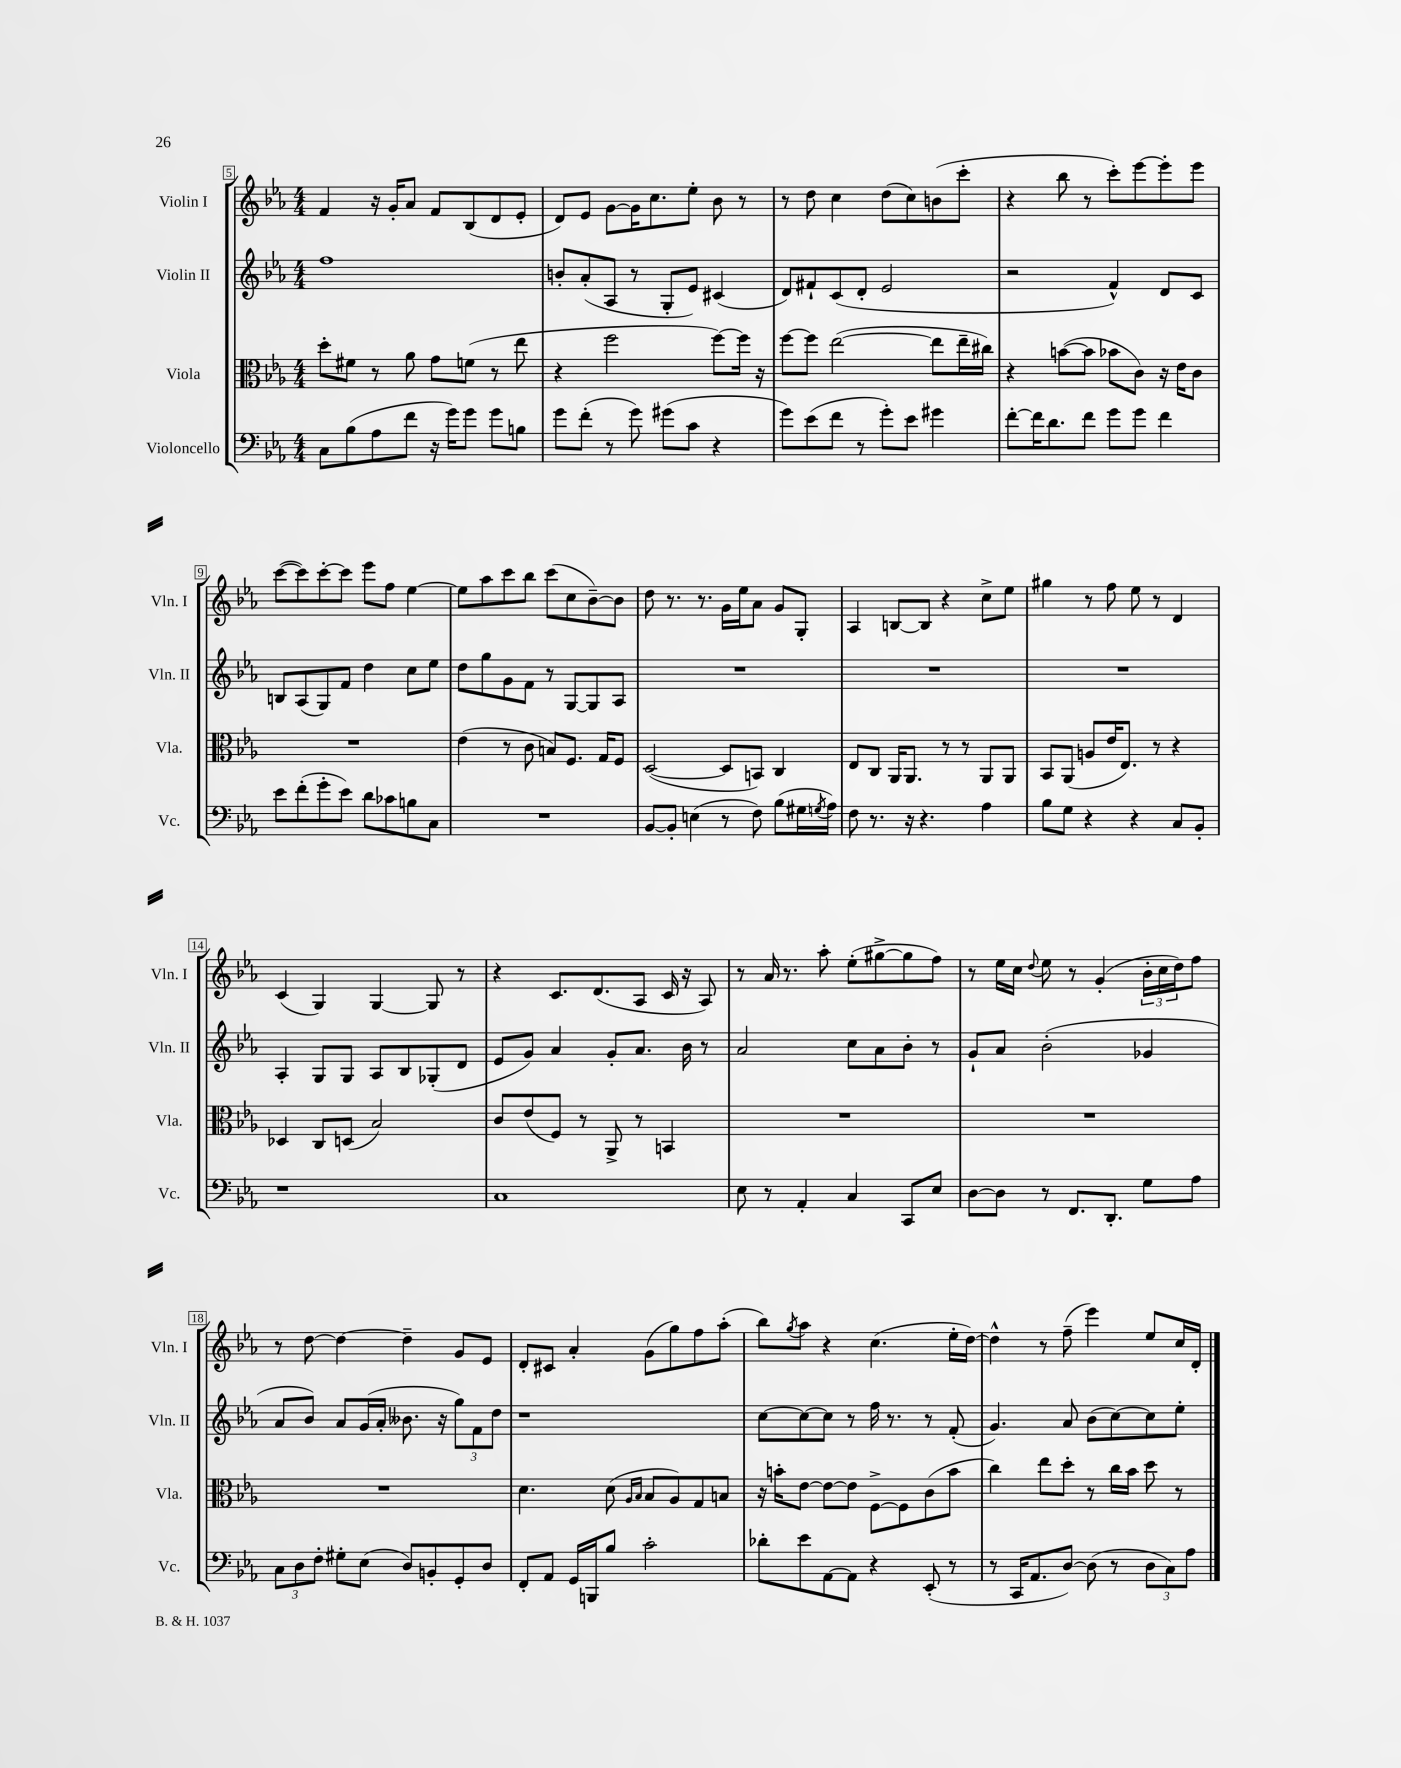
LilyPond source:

<<
\new StaffGroup <<
\new Staff = "s0" \with { instrumentName = "Violin I" shortInstrumentName = "Vln. I" } {
    \clef treble \key ees \major \numericTimeSignature \time 4/4
    f'4 r16 g'16-. aes'8 f'8 bes8( d'8 ees'8-. |
    d'8) ees'8 g'8~ g'16 c''8. ees''8-. bes'8 r8 |
    r8 d''8 c''4 d''8( c''8) b'8( c'''8-. |
    r4 bes''8 r8 c'''8-.) ees'''8~ ees'''8-. ees'''8 |
    c'''8~( c'''8) c'''8~-. c'''8 ees'''8 f''8 ees''4~ |
    ees''8 aes''8 c'''8 bes''8 c'''8( c''8 bes'8~--) bes'8 |
    d''8 r8. r8. g'16 ees''16 aes'8 g'8 g8-. |
    aes4 b8~ b8 r4 c''8-> ees''8 |
    gis''4 r8 f''8 ees''8 r8 d'4 |
    c'4( g4) g4~ g8 r8 |
    r4 c'8. d'8.( aes8 c'16 r16 aes8) |
    r8 aes'16 r8. aes''8-. ees''8-.( gis''8~-> gis''8 f''8) |
    r8 ees''16 c''16 \appoggiatura { d''8 } ees''8 r8 g'4-.( \tuplet 3/2 { bes'16-. c''16 d''16) } f''8 |
    r8 d''8~ d''4~ d''4-- g'8 ees'8 |
    d'8-. cis'8 aes'4-. g'8( g''8) f''8 aes''8-.( |
    bes''8) \acciaccatura { g''8 } aes''8 r4 c''4.( ees''16-. d''16~) |
    d''4-^ r8 f''8--( ees'''4) ees''8 c''16 d'16-. \bar "|." |
}
\new Staff = "s1" \with { instrumentName = "Violin II" shortInstrumentName = "Vln. II" } {
    \clef treble \key ees \major \numericTimeSignature \time 4/4
    f''1 |
    b'8-. aes'8-.( aes8 r8 g8-. ees'8) cis'4( |
    d'8) fis'8-! c'8( d'8-. ees'2 |
    r2 f'4-^) d'8 c'8 |
    b8 aes8( g8) f'8 d''4 c''8 ees''8 |
    d''8 g''8 g'8 f'8 r8 g8~ g8 aes8 |
    R1 |
    R1 |
    R1 |
    aes4-. g8 g8 aes8 bes8 ges8-.( d'8 |
    ees'8 g'8) aes'4 g'8-. aes'8. bes'16 r8 |
    aes'2 c''8 aes'8 bes'8-. r8 |
    g'8-! aes'8 bes'2-.( ges'4 |
    aes'8 bes'8) aes'8 g'16( aes'16-. beses'8. r16 \tuplet 3/2 { g''8) f'8 d''8 } |
    r1 |
    c''8~ c''8~ c''8 r8 f''16 r8. r8 f'8-.( |
    g'4.) aes'8 bes'8( c''8~) c''8 ees''8-. \bar "|." |
}
\new Staff = "s2" \with { instrumentName = "Viola" shortInstrumentName = "Vla." } {
    \clef alto \key ees \major \numericTimeSignature \time 4/4
    d''8-. fis'8 r8 aes'8 g'8 f'8( r8 ees''8 |
    r4 f''2 f''8~) f''16 r16 |
    f''8~ f''8 ees''2~( ees''8 ees''16-- cis''16) |
    r4 b'8~( b'8 bes'8 c'8) r16 ees'16 c'8 |
    R1 |
    ees'4( r8 c'8 b8) f8. g16 f8 |
    d2~( d8 b,8) c4 |
    ees8 c8 aes,16 aes,8. r8 r8 aes,8 aes,8 |
    bes,8 aes,8( a8 ees'16 ees8.) r8 r4 |
    des4 c8 d8( bes2) |
    c'8 ees'8( f8) r8 aes,8-> r8 b,4 |
    R1 |
    R1 |
    R1 |
    d'4. d'8( \grace { aes16 bes16 } bes8 aes8) g8 b8 |
    r16 b'16-. ees'8~ ees'8~ ees'8 f8~-> f8 c'8( b'8 |
    c''4) ees''8 d''8-. r8 c''16 bes'16 d''8 r8 \bar "|." |
}
\new Staff = "s3" \with { instrumentName = "Violoncello" shortInstrumentName = "Vc." } {
    \clef bass \key ees \major \numericTimeSignature \time 4/4
    c8 bes8( aes8 f'8 r16 g'16) g'8 g'8 b8 |
    g'8 f'8-.( r8 g'8) gis'8( c'8 r4 |
    g'8) ees'8( f'8 r8 g'8-.) ees'8 gis'4 |
    f'8~-. f'16 d'8. f'8 g'8 g'8 f'4 |
    ees'8 f'8-.( g'8-. ees'8) d'8 ces'8 b8 c8 |
    R1 |
    bes,8~ bes,8-. e4( r8 f8) bes8( gis16 \acciaccatura { g8 } aes16) |
    f8 r8. r16 r4. aes4 |
    bes8 g8 r4 r4 c8 bes,8-. |
    r1 |
    c1 |
    ees8 r8 aes,4-. c4 c,8 ees8 |
    d8~ d8 r8 f,8. d,8.-. g8 aes8 |
    \tuplet 3/2 { c8 d8 f8-. } gis8-. ees8( d8) b,8-. g,8-. d8 |
    f,8-. aes,8 g,16 b,,16 bes8 c'2-. |
    des'8-. ees'8 aes,8~ aes,8 r4 ees,8-.( r8 |
    r8 c,16 aes,8. d8~) d8( r8 \tuplet 3/2 { d8 c8) aes8 } \bar "|." |
}
>>
>>
\layout { \context { \Score currentBarNumber = #5 \override BarNumber.stencil = #(make-stencil-boxer 0.1 0.3 ly:text-interface::print) } }
